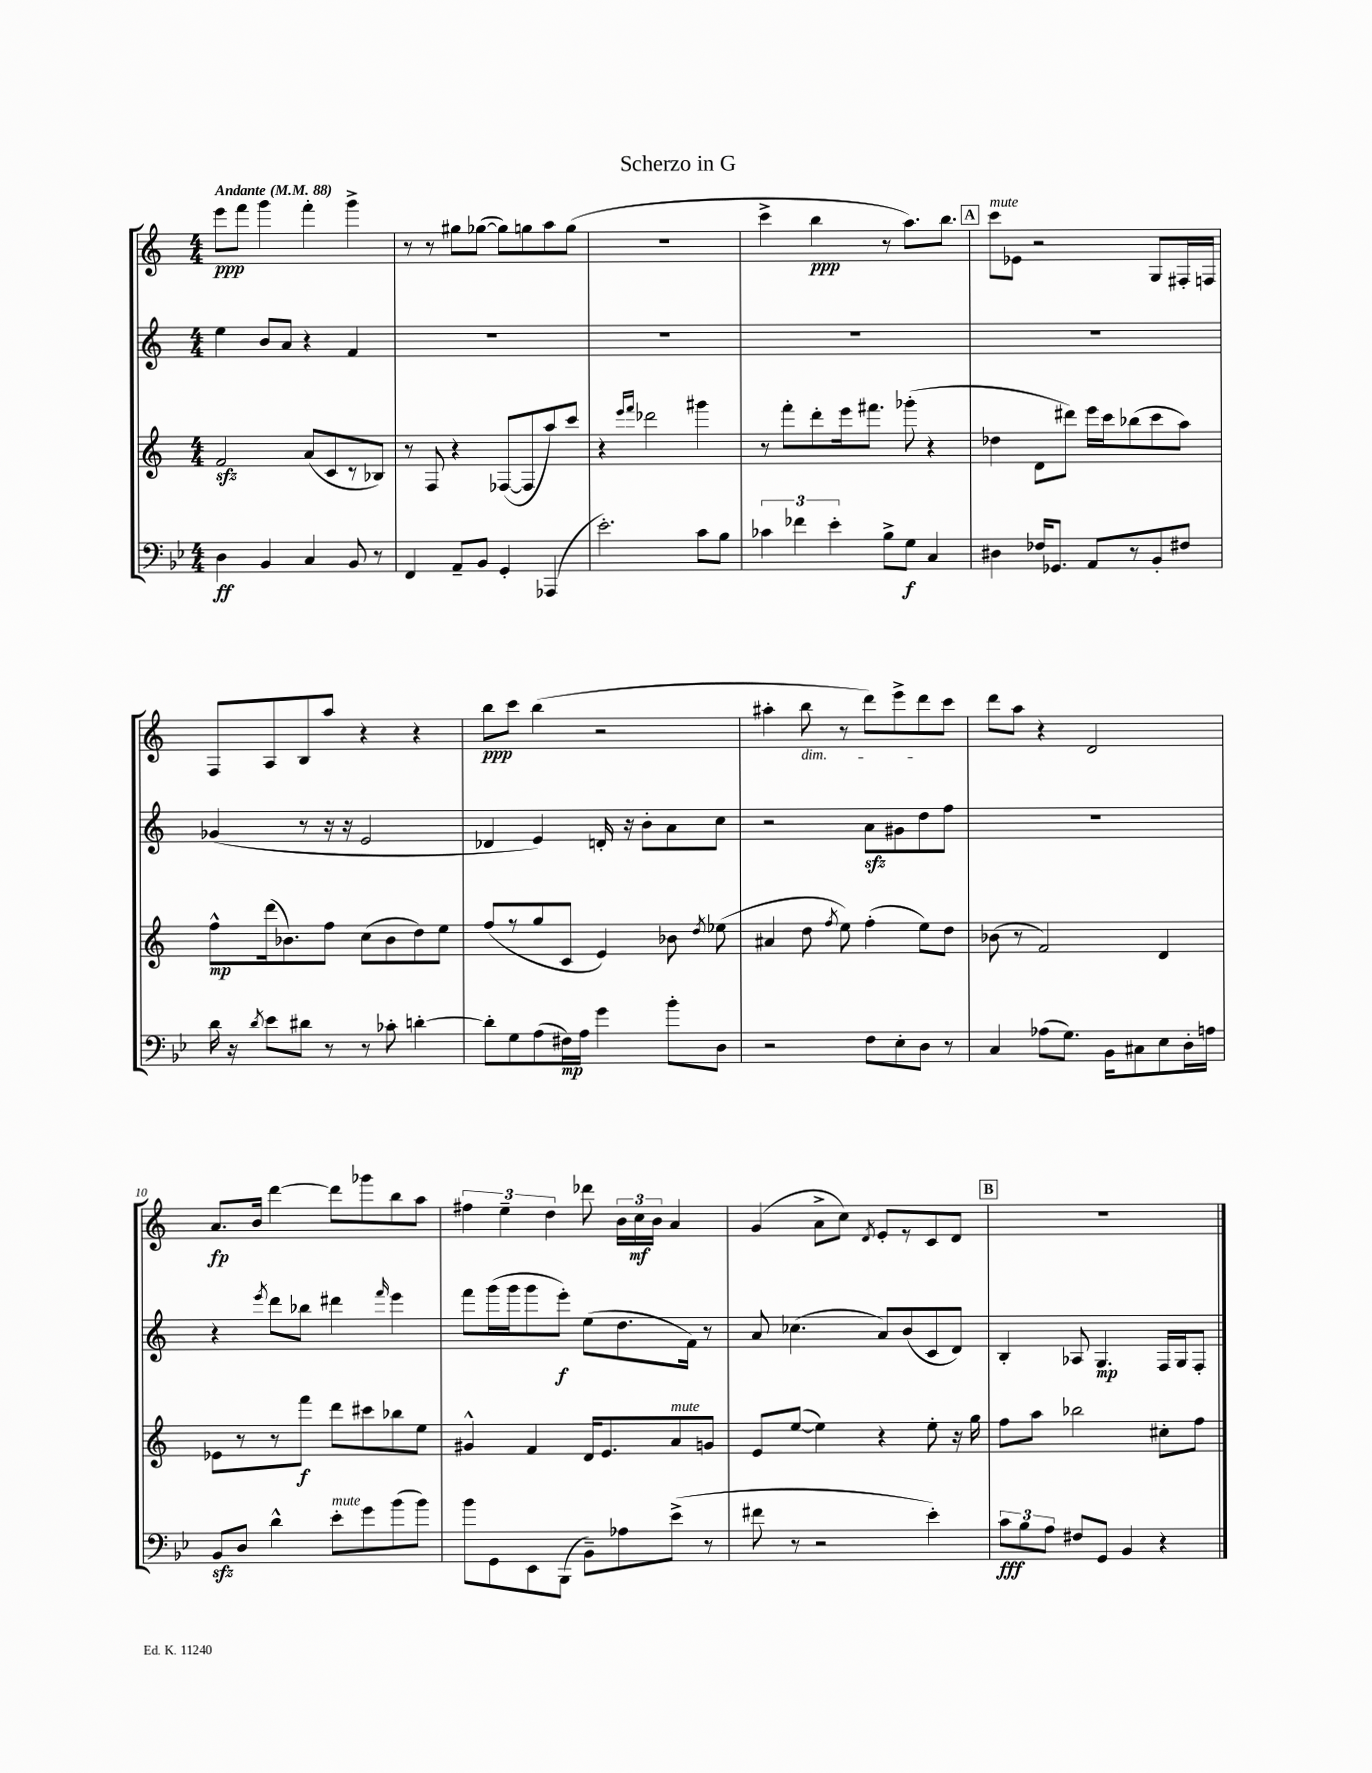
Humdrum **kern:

**kern	**kern	**kern	**kern
*staff4	*staff3	*staff2	*staff1
*clefF4	*clefG2	*clefG2	*clefG2
*k[b-e-]	*k[]	*k[]	*k[]
*M4/4	*M4/4	*M4/4	*M4/4
*MM88	*MM88	*MM88	*MM88
4D	2f	4ee	8eee
.	.	.	8fff
4BB-	.	8b	4ggg
.	.	8a	.
4C	(8a	4r	4fff'
.	8c	.	.
8BB-	8r	4f	4ggg^
8r	8B-)	.	.
=	=	=	=
4FF	8r	1r	8r
.	8F	.	8r
8AA~	4r	.	8gg#
8BB-	.	.	([8gg-
4GG'	([8F-	.	8gg-])
.	8F-]	.	8gg
(4AAA-	8aa)	.	8aa
.	8ccc	.	(8gg
=	=	=	=
2.e-')	4r	1r	1r
.	16qqeee	.	.
.	16qqfff	.	.
.	2ddd-	.	.
8c	4ggg#	.	.
8B-	.	.	.
=	=	=	=
6c-	8r	1r	4ccc^
.	8fff'	.	.
6f-	.	.	.
.	8ddd'	.	4bb
6e-'	.	.	.
.	16eee	.	.
.	8.fff#	.	.
8B-^	.	.	8r
8G	(8ggg-'	.	8.aa)
4C	4r	.	.
.	.	.	8.bb
=	=	=	=
4D#	4dd-	1r	8ccc
.	.	.	8e-
16F-	8d	.	2r
8.GG-	.	.	.
.	8ddd#)	.	.
8AA	16eee	.	.
.	16ccc	.	.
8r	(8bb-	.	.
8BB-'	8ccc	.	8G
8F#	8aa)	.	16F#'
.	.	.	16F
=	=	=	=
16d	8ff^^	(4g-	8F
16r	.	.	.
8qd	.	.	.
8e-	(16ddd	.	8A
.	8.b-)	.	.
8d#	.	8r	8B
8r	8ff	16r	8aa
.	.	16r	.
8r	(8cc	2e	4r
8c-'	8b-	.	.
[4d'	8dd)	.	4r
.	8ee	.	.
=	=	=	=
8d']	(8ff	4d-	8bb
8G	8r	.	8ccc
(8A	8gg	4e)	(4bb
16F#)	8c	.	.
16A	.	.	.
4g	4e)	16d'	2r
.	.	16r	.
.	.	8b'	.
8b-'	8b-	8a	.
.	8qdd	.	.
8D	(8ee-	8cc	.
=	=	=	=
2r	4a#	2r	4aa#'
.	8dd	.	8bb
.	8qff	.	.
.	8ee)	.	8r
8F	(4ff'	8a	8ddd)
8E-'	.	8g#	8eee^
8D	8ee)	8dd	8ddd
8r	8dd	8ff	8ccc
=	=	=	=
4C	(8b-	1r	8ddd
.	8r	.	8aa
(8A-	2f)	.	4r
8.G)	.	.	.
.	.	.	2d
16BB-	.	.	.
8C#	.	.	.
8E-	4d	.	.
16D'	.	.	.
16A	.	.	.
=	=	=	=
8BB-	8e-	4r	8.a
8D	8r	.	.
.	.	.	16b
.	.	8qeee	.
4d^^	8r	8ddd	[4ddd
.	8fff	8bb-	.
8e-'	8ddd	4ddd#	8ddd]
8g	8ccc#	.	8ggg-
.	.	16qqfff	.
(8b-	8bb-	4eee	8bb
8b-)	8ee	.	8aa
=	=	=	=
8b-	4g#^^	8fff	6ff#
8GG	.	(16ggg	.
.	.	.	6ee~
.	.	16ggg	.
8EE-	4f	8ggg	.
.	.	.	6dd
(8BBB-	.	8eee')	.
8BB-~)	16d	(8ee	8ddd-
.	8.e	.	.
8A-	.	8.dd	24b
.	.	.	24cc
.	.	.	24b
(8e-^	8a	.	4a
.	.	16f)	.
8r	8g	8r	.
=	=	=	=
8f#	8e	8a	(4g
8r	([8ee	(4.cc-	.
2r	4ee])	.	8a^
.	.	.	8cc)
.	.	.	8qd
.	4r	8a)	8e'
.	.	(8b	8r
4e-')	8ee'	8c	8c
.	16r	8d)	8d
.	16gg	.	.
=	=	=	=
12c	8ff	4B'	1r
12B-	.	.	.
.	8aa	.	.
12A	.	.	.
8F#	2bb-	8A-	.
8GG	.	4.G	.
4BB-	.	.	.
4r	8cc#'	16F	.
.	.	16G	.
.	8ff	8F'	.
==	==	==	==
*-	*-	*-	*-
